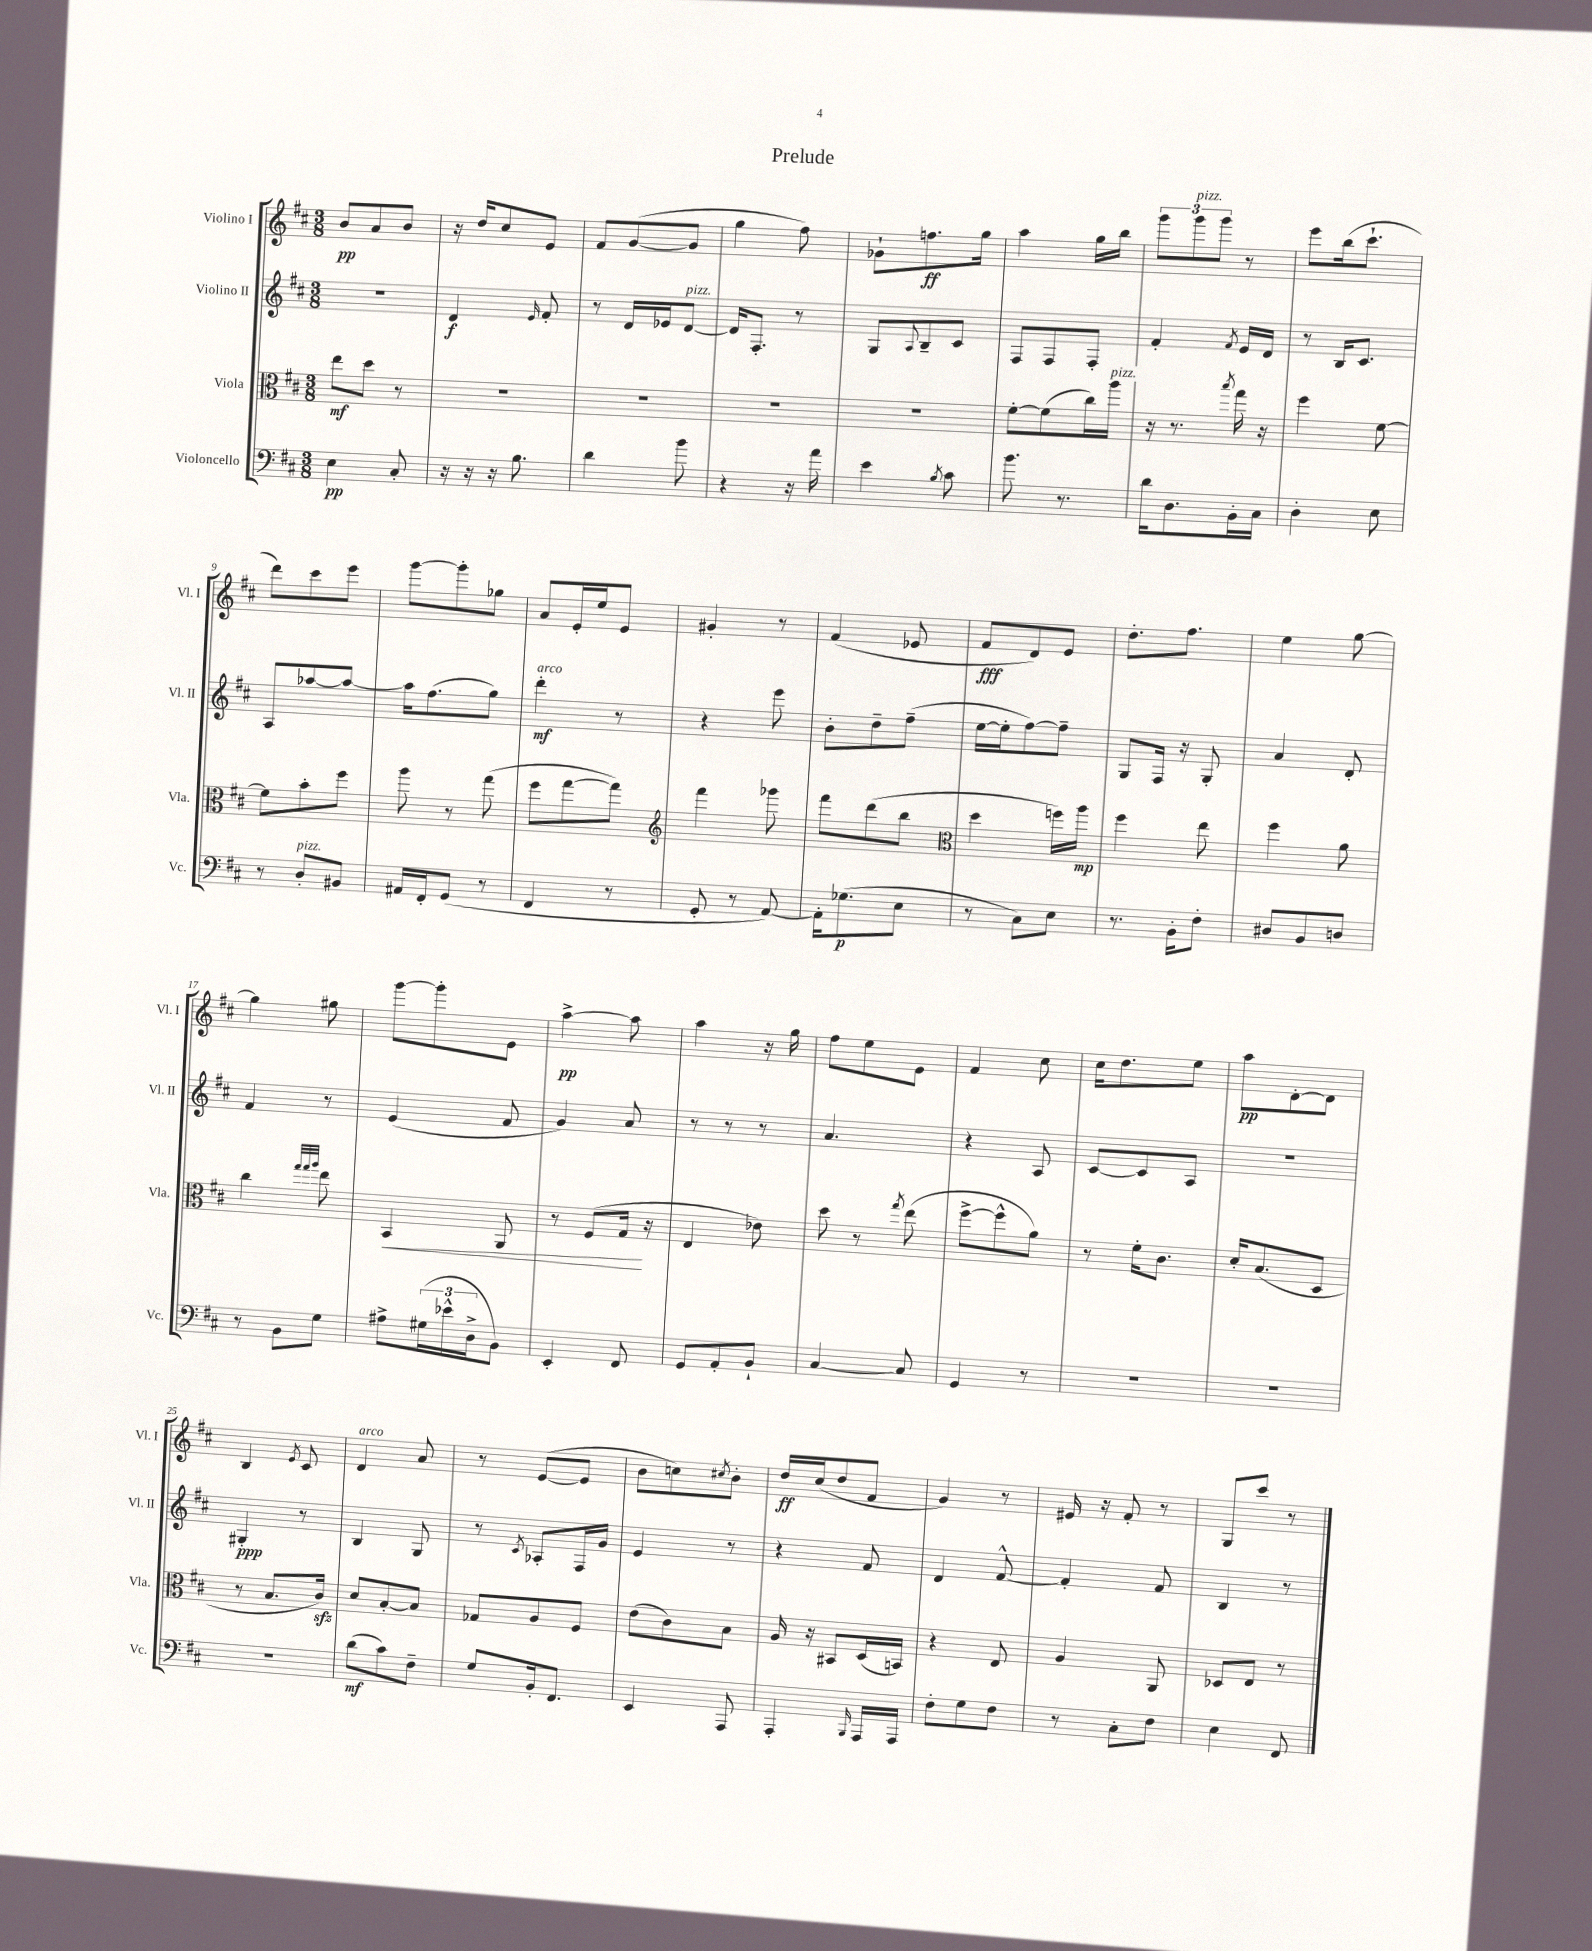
\header { title = "Prelude" }
<<
\new StaffGroup <<
\new Staff = "s0" \with { instrumentName = "Violino I" shortInstrumentName = "Vl. I" } {
    \clef treble \key d \major \numericTimeSignature \time 3/8
    b'8\pp a'8 b'8 |
    r16 d''16 cis''8 e'8 |
    fis'8 g'8~( g'8 |
    g''4 fis''8) |
    ges'8-! f''8.\ff g''16 |
    a''4 g''16 b''16 |
    \tuplet 3/2 { g'''8 g'''8^\markup { \italic "pizz." } g'''8 } r8 |
    e'''8 b''16( cis'''8.-! |
    d'''8) cis'''8 e'''8 |
    g'''8~ g'''8-. ges''8 |
    a'8 e'16-. e''16 e'8 |
    gis'4-. r8 |
    fis'4( ees'8 |
    fis'8\fff d'8) e'8 |
    d''8.-. fis''8. |
    e''4 g''8~ |
    g''4 gis''8 |
    g'''8~ g'''8-. e'8 |
    a''4~->\pp a''8 |
    a''4 r16 g''16 |
    fis''8 e''8 e'8 |
    fis'4 cis''8 |
    cis''16 d''8. e''8 |
    a''8\pp d'8~-. d'8 |
    b4 \acciaccatura { e'8 } cis'8 |
    d'4^\markup { \italic "arco" } a'8 |
    r8 e'8~( e'8 |
    b'8 c''8) \acciaccatura { cis''8 } b'8-. |
    d''16\ff cis''16( d''8 fis'8 |
    g'4) r8 |
    eis'16 r16 fis'8-. r8 |
    g8 cis'''8 r8 \bar "|." |
}
\new Staff = "s1" \with { instrumentName = "Violino II" shortInstrumentName = "Vl. II" } {
    \clef treble \key d \major \numericTimeSignature \time 3/8
    R4. |
    d'4\f \grace { e'16 } fis'8-. |
    r8 d'16 ees'16 d'8~^\markup { \italic "pizz." } |
    d'16 fis8.-. r8 |
    g8 \appoggiatura { a8 } b8-- cis'8 |
    fis8 fis8 fis8-. |
    fis'4-. \acciaccatura { fis'8 } e'16 d'16 |
    r8 b16 cis'8. |
    a8 aes''8~ aes''8~ |
    aes''16 fis''8.( g''8) |
    d'''4-.\mf^\markup { \italic "arco" } r8 |
    r4 e'''8 |
    b'8-. d''8-- fis''8--( |
    e''16~ e''16-. fis''8~) fis''8-- |
    g8 fis16 r16 g8-. |
    a'4 d'8-. |
    fis'4 r8 |
    e'4( fis'8 |
    g'4) a'8 |
    r8 r8 r8 |
    a'4. |
    r4 a8 |
    cis'8~ cis'8 a8 |
    R4. |
    gis4-.\ppp r8 |
    b4 g8 |
    r8 \acciaccatura { cis'8 } aes8-. fis16 g'16 |
    e'4 r8 |
    r4 fis'8 |
    d'4 fis'8~-^ |
    fis'4-. fis'8 |
    b4 r8 \bar "|." |
}
\new Staff = "s2" \with { instrumentName = "Viola" shortInstrumentName = "Vla." } {
    \clef alto \key d \major \numericTimeSignature \time 3/8
    e''8\mf d''8 r8 |
    R4. |
    R4. |
    R4. |
    R4. |
    fis'8~-. fis'8( cis''16) a''16^\markup { \italic "pizz." } |
    r16 r8. \acciaccatura { b''8 } g''16 r16 |
    fis''4 fis'8~ |
    fis'8 b'8-. fis''8 |
    a''8 r8 g''8( |
    fis''8 g''8~ g''8) |
    \clef treble fis'''4 ges'''8 |
    fis'''8 d'''8( b''8 |
    \clef alto d''4 f''16) a''16\mp |
    fis''4 e''8 |
    fis''4 a'8 |
    cis''4 \grace { g''32 g''32 a''32 } e''8 |
    b,4\< a,8 |
    r8 fis8( g16\! r16 |
    e4 ees'8) |
    d''8 r8 \acciaccatura { g''8 } e''8( |
    fis''8~-> fis''8-^ a'8) |
    r8 fis'16-. cis'8. |
    d'16-. b8.( d8 |
    r8 b8. cis'16\sfz) |
    d'8 b8~-. b8 |
    ges8 a8 fis8 |
    e'8( cis'8) b8 |
    a16 r16 bis,8 d16( b,16) |
    r4 e8 |
    a4 a,8 |
    des8 e8 r8 \bar "|." |
}
\new Staff = "s3" \with { instrumentName = "Violoncello" shortInstrumentName = "Vc." } {
    \clef bass \key d \major \numericTimeSignature \time 3/8
    e4\pp cis8-. |
    r16 r16 r16 b8. |
    d'4 b'8 |
    r4 r16 a'16 |
    e'4 \acciaccatura { b8 } cis'8 |
    b'8. r8. |
    d'16 d8. b,16-. cis16 |
    d4-. e8 |
    r8 d8-.^\markup { \italic "pizz." } bis,8 |
    ais,16 fis,16-. g,8( r8 |
    fis,4 r8 |
    g,8-. r8 a,8~) |
    a,16-. ges8.\p( e8 |
    r8 cis8) e8 |
    r8. b,16-. fis8-. |
    dis8 b,8 d8 |
    r8 b,8 g8 |
    ais8-> \tuplet 3/2 { gis16( ees'16-^ d16-> } b,8) |
    e,4-. fis,8 |
    g,8 a,8-. b,8-! |
    cis4~ cis8 |
    g,4 r8 |
    R4. |
    R4. |
    R4. |
    d'8\mf( cis'8) fis8-- |
    g8 b,16-. fis,8. |
    e,4 a,,8 |
    a,,4-. \grace { b,,16 } a,,16 a,,16 |
    fis8-. g8 fis8 |
    r8 cis8-. fis8 |
    e4 fis,8 \bar "|." |
}
>>
>>
